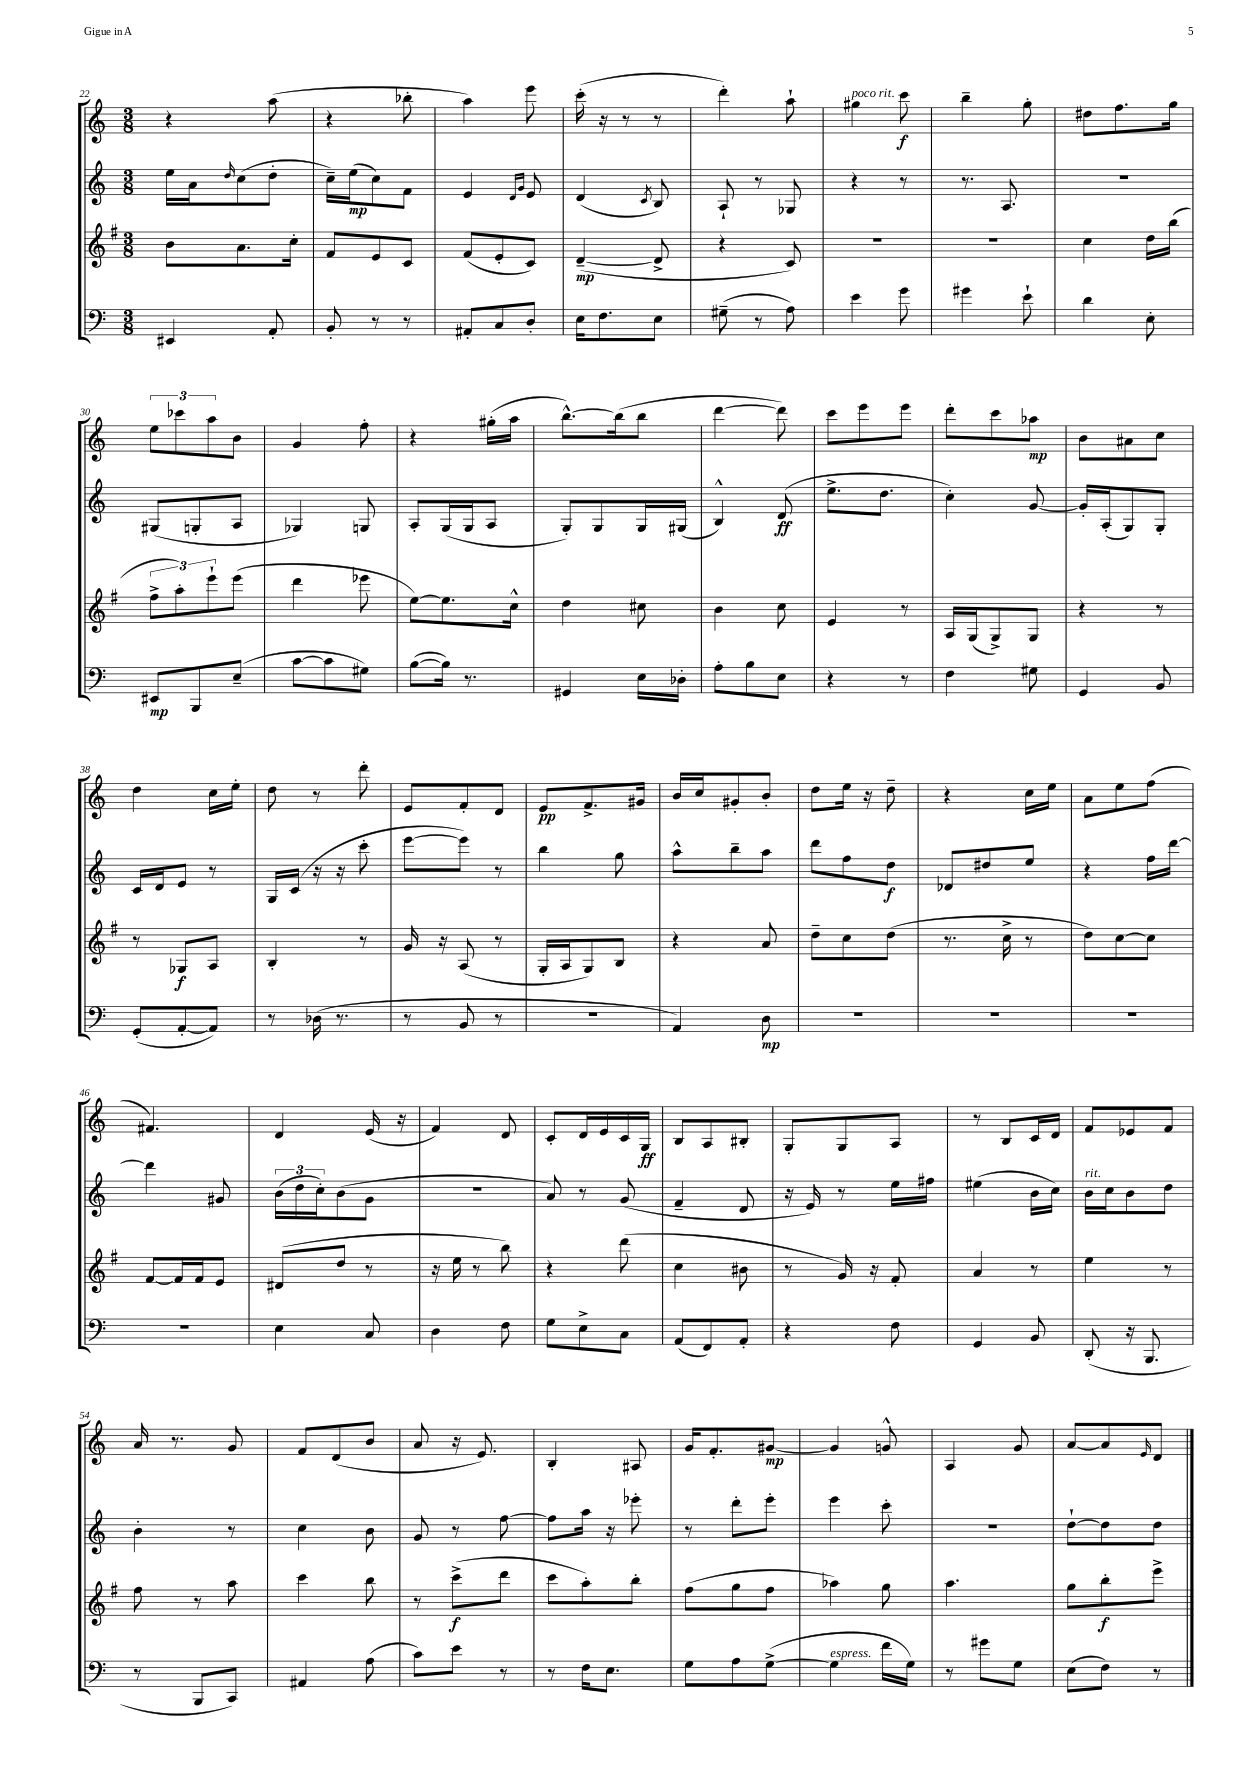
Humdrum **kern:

**kern	**dynam	**kern	**dynam	**kern	**dynam	**kern	**dynam
*part4	*part4	*part3	*part3	*part2	*part2	*part1	*part1
*staff4	*staff4	*staff3	*staff3	*staff2	*staff2	*staff1	*staff1
*clefF4	*	*clefG2	*	*clefG2	*	*clefG2	*
*k[]	*	*k[f#]	*	*k[]	*	*k[]	*
*M3/8	*	*M3/8	*	*M3/8	*	*M3/8	*
=22	=22	=22	=22	=22	=22	=22	=22
4EE#X/	.	8b\L	.	16ee\LL	.	4r	.
.	.	.	.	16a\J	.	.	.
.	.	.	.	16qqdd/	.	.	.
.	.	8.a\	.	(8cc\	.	.	.
8AA'/	.	.	.	8dd'\J	.	(8aa\	.
.	.	16cc'\Jk	.	.	.	.	.
=23	=23	=23	=23	=23	=23	=23	=23
8BB'/	.	8f#/L	.	16cc~\LL)	.	4r	.
.	.	.	.	(16ee\J	mp	.	.
8r	.	8e/	.	8cc\)	.	.	.
8r	.	8c/J	.	8f\J	.	8bb-X'\	.
=24	=24	=24	=24	=24	=24	=24	=24
8AA#X'/L	.	(8f#/L	.	4e/	.	4aa\)	.
8C/	.	8e'/	.	.	.	.	.
.	.	.	.	16qqd/LL	.	.	.
.	.	.	.	16qqg/JJ	.	.	.
8D'/J	.	8c/J)	.	8e/	.	8eee\	.
=25	=25	=25	=25	=25	=25	=25	=25
16E\KL	.	([4d~/	mp	(4d/	.	(16ccc'\	.
8.F\	.	.	.	.	.	16r	.
.	.	.	.	.	.	8r	.
.	.	.	.	8qc/	.	.	.
8E\J	.	8d^/]	.	8B/)	.	8r	.
=26	=26	=26	=26	=26	=26	=26	=26
(8G#X~\	.	4r	.	8A`/	.	4ddd'\)	.
8r	.	.	.	8r	.	.	.
8A\)	.	8c/)	.	8G-X/	.	8aa`\	.
=27	=27	=27	=27	=27	=27	=27	=27
!	!	!	!	!	!	!LO:TX:a:i:t=poco rit.	!
4e\	.	4.r	.	4r	.	4gg#X\	.
8g\	.	.	.	8r	.	8ccc\	f
=28	=28	=28	=28	=28	=28	=28	=28
4g#X\	.	4.r	.	8.r	.	4bb~\	.
.	.	.	.	8.A/	.	.	.
8e`\	.	.	.	.	.	8gg'\	.
=29	=29	=29	=29	=29	=29	=29	=29
4d\	.	4cc\	.	4.r	.	8dd#X\L	.
.	.	.	.	.	.	8.ff\	.
8E'\	.	16dd\LL	.	.	.	.	.
.	.	(16bb\JJ	.	.	.	16gg\Jk	.
!!LO:LB:g=z
=30	=30	=30	=30	=30	=30	=30	=30
8EE#X/L	mp	12ff#^\L	.	(8G#X/L	.	12ee\L	.
.	.	12aa'\)	.	.	.	12ccc-X\	.
8BBB/	.	.	.	8Gn'/	.	.	.
.	.	12eee`\	.	.	.	12aa\	.
(8E~/J	.	(8eee\J	.	8A/J	.	8b\J	.
=31	=31	=31	=31	=31	=31	=31	=31
[8c\L	.	4ddd\	.	4G-X/)	.	4g/	.
8c\]	.	.	.	.	.	.	.
8G#X\J)	.	8eee-X\	.	8Gn/	.	8ff'\	.
=32	=32	=32	=32	=32	=32	=32	=32
([8B\L	.	[8ee\L)	.	8A'/L	.	4r	.
16B\Jk])	.	8.ee\]	.	(16G/L	.	.	.
8.r	.	.	.	16G/J	.	.	.
.	.	.	.	8A/J	.	(16gg#X'\LL	.
.	.	16cc^^\Jk	.	.	.	16aa\JJ	.
=33	=33	=33	=33	=33	=33	=33	=33
4GG#X/	.	4dd\	.	8G'/L)	.	[8.bb^^\L)	.
.	.	.	.	8G/	.	.	.
.	.	.	.	.	.	(16bb\k]	.
16E\LL	.	8cc#X\	.	16G/L	.	8bb\J	.
16D-X'\JJ	.	.	.	(16G#X/JJ	.	.	.
=34	=34	=34	=34	=34	=34	=34	=34
8A'\L	.	4b\	.	4B^^/)	.	[4ddd\	.
8B\	.	.	.	.	.	.	.
8E\J	.	8cc\	.	(8d/	ff	8ddd\])	.
=35	=35	=35	=35	=35	=35	=35	=35
4r	.	4e/	.	8.ee^\L	.	8ccc\L	.
.	.	.	.	.	.	8eee\	.
.	.	.	.	8.dd\J	.	.	.
8r	.	8r	.	.	.	8eee\J	.
=36	=36	=36	=36	=36	=36	=36	=36
4F\	.	16A/LL	.	4cc'\)	.	8ddd'\L	.
.	.	(16G/J	.	.	.	.	.
.	.	8G^/)	.	.	.	8ccc\	.
8G#X\	.	8G/J	.	[8g/	.	8aa-X\J	mp
=37	=37	=37	=37	=37	=37	=37	=37
4GG/	.	4r	.	16g'/LL]	.	8b\L	.
.	.	.	.	(16A'/J	.	.	.
.	.	.	.	8G/)	.	8a#X\	.
8BB/	.	8r	.	8G'/J	.	8cc\J	.
!!LO:LB:g=z
=38	=38	=38	=38	=38	=38	=38	=38
(8GG'/L	.	8r	.	16c/LL	.	4dd\	.
.	.	.	.	16d/J	.	.	.
[8AA'/	.	8G-X/L	f	8e/J	.	.	.
8AA/J])	.	8A/J	.	8r	.	16cc\LL	.
.	.	.	.	.	.	16ee'\JJ	.
=39	=39	=39	=39	=39	=39	=39	=39
8r	.	4B'/	.	16G/LL	.	8dd\	.
.	.	.	.	(16c/JJ	.	.	.
(16D-X\	.	.	.	16r	.	8r	.
8.r	.	.	.	16r	.	.	.
.	.	8r	.	8ccc'\	.	8ddd'\	.
=40	=40	=40	=40	=40	=40	=40	=40
8r	.	16g/	.	[8eee\L	.	8e/L	.
.	.	16r	.	.	.	.	.
8BB/	.	(8A/	.	8eee\J])	.	8f'/	.
8r	.	8r	.	8r	.	8d/J	.
=41	=41	=41	=41	=41	=41	=41	=41
4.r	.	16G'/LL	.	4bb\	.	8e/L	pp
.	.	16A/J	.	.	.	.	.
.	.	8G/)	.	.	.	8.f^/	.
.	.	8B/J	.	8gg\	.	.	.
.	.	.	.	.	.	16g#X/Jk	.
=42	=42	=42	=42	=42	=42	=42	=42
4AA/)	.	4r	.	8aa^^\L	.	16b/LL	.
.	.	.	.	.	.	16cc/J	.
.	.	.	.	8bb~\	.	8g#X'/	.
8D\	mp	8a/	.	8aa\J	.	8b'/J	.
=43	=43	=43	=43	=43	=43	=43	=43
4.r	.	8dd~\L	.	8ddd\L	.	8dd\L	.
.	.	8cc\	.	8ff\	.	16ee\Jk	.
.	.	.	.	.	.	16r	.
.	.	(8dd\J	.	8dd\J	f	8dd~\	.
=44	=44	=44	=44	=44	=44	=44	=44
4.r	.	8.r	.	8d-X/L	.	4r	.
.	.	.	.	8dd#X/	.	.	.
.	.	16cc^\	.	.	.	.	.
.	.	8r	.	8ee/J	.	16cc\LL	.
.	.	.	.	.	.	16ee\JJ	.
=45	=45	=45	=45	=45	=45	=45	=45
4.r	.	8dd\L)	.	4r	.	8a\L	.
.	.	[8cc\	.	.	.	8ee\	.
.	.	8cc\J]	.	16ff\LL	.	(8ff\J	.
.	.	.	.	[16ddd\JJ	.	.	.
!!LO:LB:g=z
=46	=46	=46	=46	=46	=46	=46	=46
4.r	.	[8f#/L	.	4ddd\]	.	4.f#X/)	.
.	.	16f#/L]	.	.	.	.	.
.	.	16f#/J	.	.	.	.	.
.	.	8e/J	.	8g#X/	.	.	.
=47	=47	=47	=47	=47	=47	=47	=47
4E\	.	(8d#X/L	.	(24b\LL	.	4d/	.
.	.	.	.	24dd\	.	.	.
.	.	.	.	24cc'\J)	.	.	.
.	.	8dd/J	.	(8b\	.	.	.
8C/	.	8r	.	8g\J	.	(16e/	.
.	.	.	.	.	.	16r	.
=48	=48	=48	=48	=48	=48	=48	=48
4D\	.	16r	.	4.r	.	4f/)	.
.	.	16ee\	.	.	.	.	.
.	.	8r	.	.	.	.	.
8F\	.	8bb\)	.	.	.	8d/	.
=49	=49	=49	=49	=49	=49	=49	=49
8G\L	.	4r	.	8a/)	.	8c'/L	.
8E^\	.	.	.	8r	.	16d/L	.
.	.	.	.	.	.	16e/	.
8C\J	.	(8ddd\	.	(8g/	.	16c/	.
.	.	.	.	.	.	16G/JJ	ff
=50	=50	=50	=50	=50	=50	=50	=50
(8AA/L	.	4cc\	.	4f~/	.	8B/L	.
8FF/)	.	.	.	.	.	8A/	.
8AA'/J	.	8b#X\	.	8d/	.	8B#X'/J	.
=51	=51	=51	=51	=51	=51	=51	=51
4r	.	8r	.	16r	.	8G'/L	.
.	.	.	.	16e/)	.	.	.
.	.	16g/)	.	8r	.	8G/	.
.	.	16r	.	.	.	.	.
8F\	.	8f#'/	.	16ee\LL	.	8A/J	.
.	.	.	.	16ff#X\JJ	.	.	.
=52	=52	=52	=52	=52	=52	=52	=52
4GG/	.	4a/	.	(4ee#X\	.	8r	.
.	.	.	.	.	.	8B/L	.
8BB/	.	8r	.	16b\LL	.	16c/L	.
.	.	.	.	16cc\JJ)	.	16d/JJ	.
=53	=53	=53	=53	=53	=53	=53	=53
!	!	!	!	!LO:TX:a:i:t=rit.	!	!	!
(8DD'/	.	4ee\	.	16b\LL	.	8f/L	.
.	.	.	.	16cc\J	.	.	.
16r	.	.	.	8b\	.	8e-X/	.
8.BBB/	.	.	.	.	.	.	.
.	.	8r	.	8dd\J	.	8f/J	.
!!LO:LB:g=z
=54	=54	=54	=54	=54	=54	=54	=54
8r	.	8ff#\	.	4b'\	.	16a/	.
.	.	.	.	.	.	8.r	.
8BBB/L	.	8r	.	.	.	.	.
8CC/J)	.	8aa\	.	8r	.	8g/	.
=55	=55	=55	=55	=55	=55	=55	=55
4AA#X/	.	4ccc\	.	4cc\	.	8f/L	.
.	.	.	.	.	.	(8d/	.
(8A\	.	8bb\	.	8b\	.	8b/J	.
=56	=56	=56	=56	=56	=56	=56	=56
8c\L)	.	8r	.	8g/	.	8a/	.
8e\J	.	(8ccc^\L	f	8r	.	16r	.
.	.	.	.	.	.	8.e/)	.
8r	.	8ddd\J	.	[8ff\	.	.	.
=57	=57	=57	=57	=57	=57	=57	=57
8r	.	8ccc\L	.	8ff\L]	.	4B'/	.
16F\KL	.	8aa'\)	.	16aa\Jk	.	.	.
8.E\J	.	.	.	16r	.	.	.
.	.	8bb'\J	.	8eee-X'\	.	8A#X/	.
=58	=58	=58	=58	=58	=58	=58	=58
8G\L	.	(8ff#\L	.	8r	.	16g/KL	.
.	.	.	.	.	.	8.f'/	.
8A\	.	8gg\	.	8ddd'\L	.	.	.
([8G^\J	.	8ff#\J	.	8eee'\J	.	[8g#X/J	mp
=59	=59	=59	=59	=59	=59	=59	=59
!LO:TX:a:i:t=espress.	!	!	!	!	!	!	!
4G\]	.	4aa-X\)	.	4eee\	.	4g#/]	.
16f\LL	.	8gg\	.	8ccc'\	.	8gn^^/	.
16G\JJ)	.	.	.	.	.	.	.
=60	=60	=60	=60	=60	=60	=60	=60
8r	.	4.aa\	.	4.r	.	4A/	.
8g#X\L	.	.	.	.	.	.	.
8G\J	.	.	.	.	.	8g/	.
=61	=61	=61	=61	=61	=61	=61	=61
(8E\L	.	8gg\L	.	[8dd`\L	.	[8a/L	.
8F\J)	.	8bb'\	f	8dd\]	.	8a/]	.
.	.	.	.	.	.	16qqe/	.
8r	.	8eee^\J	.	8dd\J	.	8d/J	.
==	==	==	==	==	==	==	==
*-	*-	*-	*-	*-	*-	*-	*-
